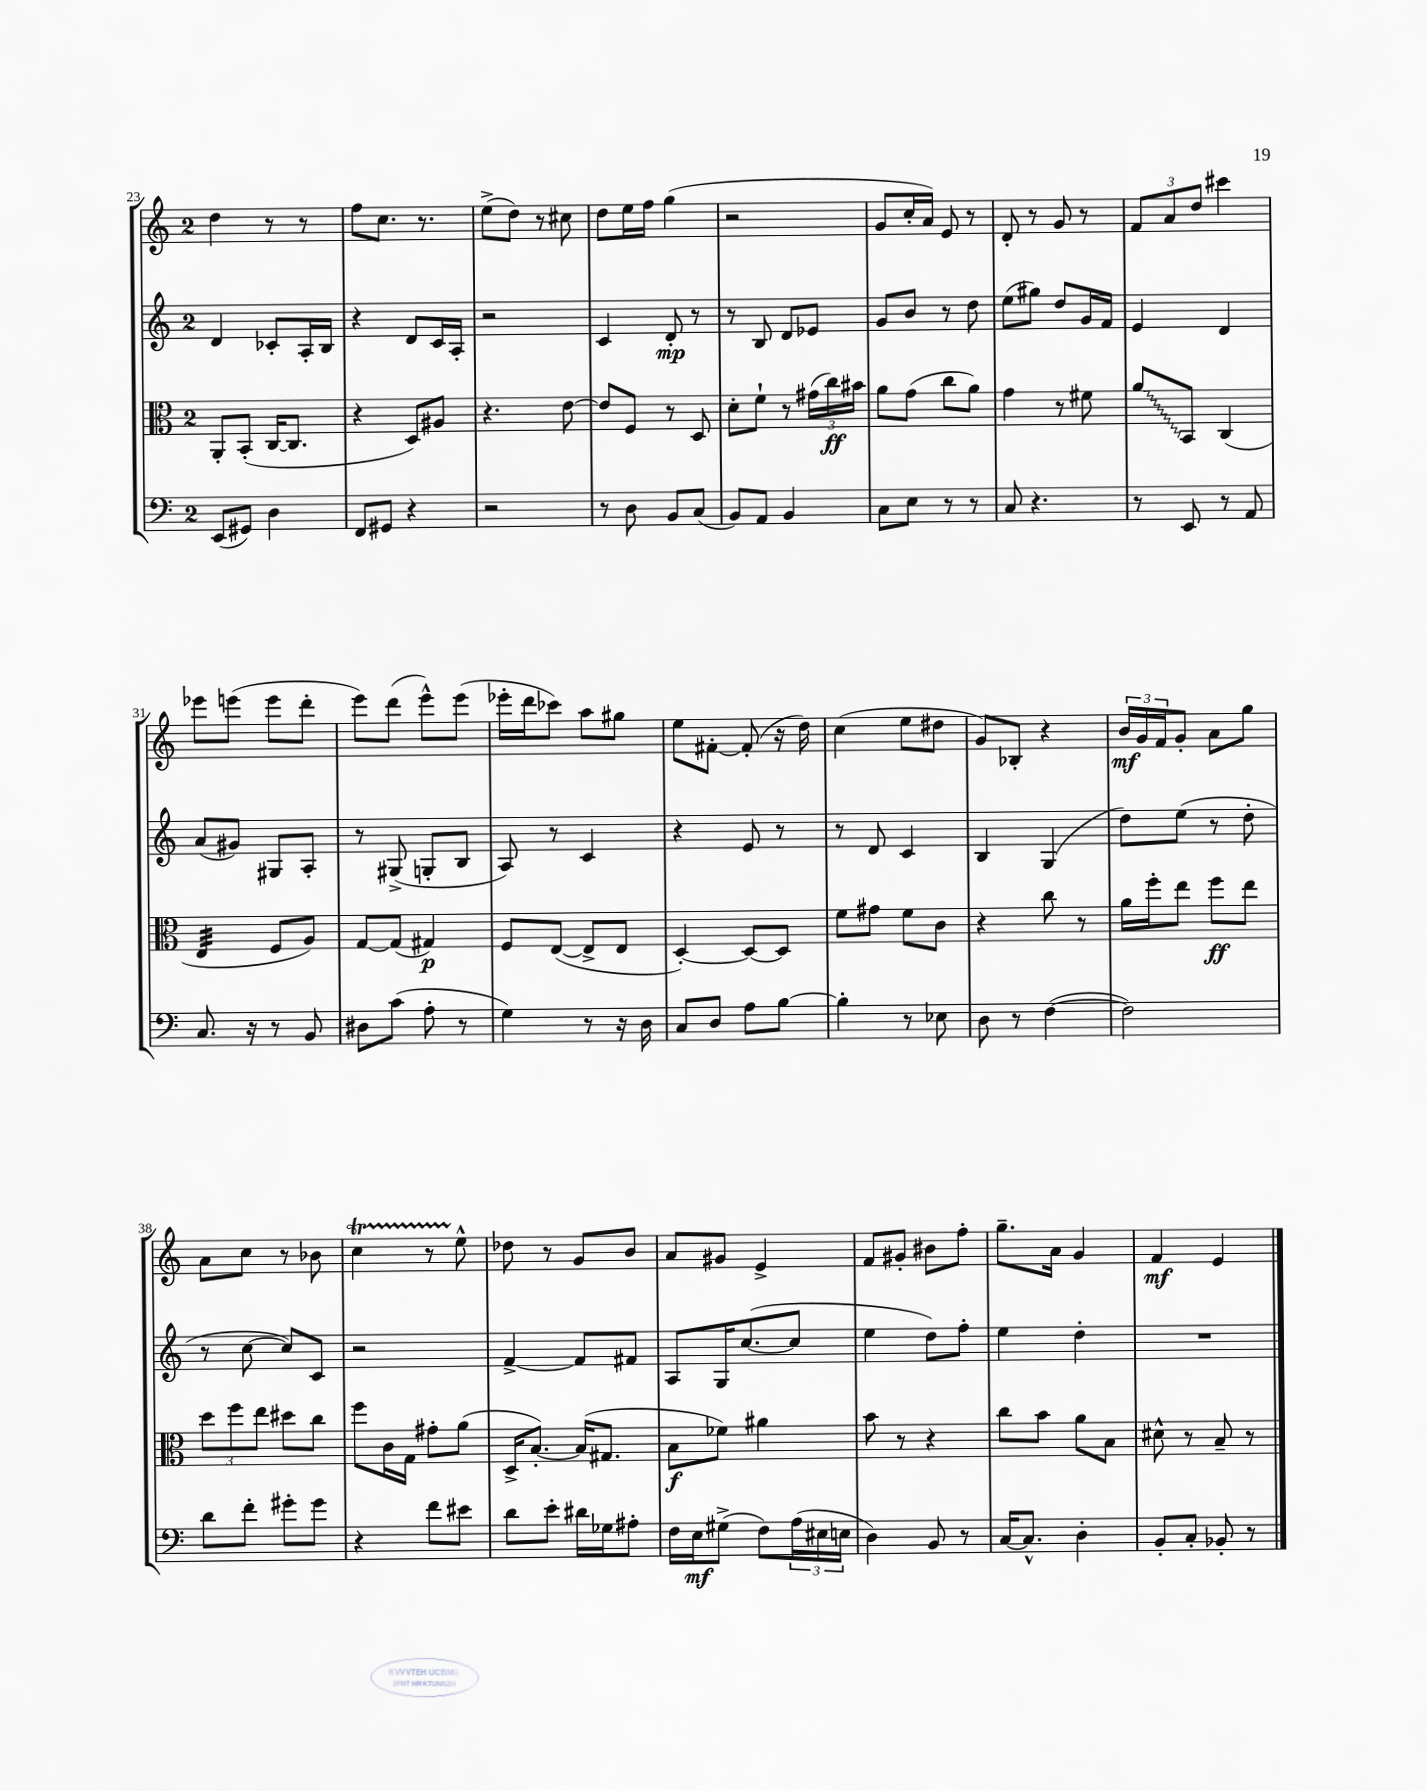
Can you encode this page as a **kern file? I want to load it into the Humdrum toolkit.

**kern	**kern	**kern	**kern
*staff4	*staff3	*staff2	*staff1
*clefF4	*clefC3	*clefG2	*clefG2
*k[]	*k[]	*k[]	*k[]
*M2/4	*M2/4	*M2/4	*M2/4
(8EE	8AA'	4d	4dd
8GG#)	(8BB'	.	.
4D	[16C	8c-'	8r
.	8.C]	.	.
.	.	16A'	8r
.	.	16B	.
=	=	=	=
8FF	4r	4r	8ff
8GG#	.	.	8.cc
4r	8D)	8d	.
.	.	.	8.r
.	8A#	16c	.
.	.	16A'	.
=	=	=	=
2r	4.r	2r	(8ee^
.	.	.	8dd)
.	.	.	8r
.	[8e	.	8cc#
=	=	=	=
8r	8e]	4c	8dd
8D	8F	.	16ee
.	.	.	16ff
8BB	8r	8d'	(4gg
(8C	8D	8r	.
=	=	=	=
8BB)	8d'	8r	2r
8AA	8f`	8B	.
4BB	8r	8d	.
.	(24g#	8e-	.
.	24cc)	.	.
.	24b#	.	.
=	=	=	=
8C	8a	8g	8g
8E	(8g	8b	16cc'
.	.	.	16a)
8r	8cc	8r	8e
8r	8a)	8dd	8r
=	=	=	=
8C	4g	(8ee	8d'
4.r	.	8gg#)	8r
.	8r	8dd	8g
.	8f#	16g	8r
.	.	16f	.
=	=	=	=
8r	8a	4e	12f
.	.	.	12a
8EE	8BB	.	.
.	.	.	12dd
8r	(4C	4d	4ccc#
8AA	.	.	.
=	=	=	=
8.C	4E	(8a	8eee-
.	.	8g#)	(8eee
16r	.	.	.
8r	8F	8G#	8eee
8BB	8A)	8A'	8ddd'
=	=	=	=
8D#	[8G	8r	8eee)
(8c	(8G]	(8G#^	(8ddd
8A'	4G#)	8G'	8eee^^)
8r	.	8B	(8eee
=	=	=	=
4G)	8F	8A)	16eee-'
.	.	.	16ddd
.	([8E	8r	8ccc-)
8r	8E^]	4c	8aa
16r	8E	.	8gg#
16D	.	.	.
=	=	=	=
8C	[4D')	4r	8ee
8D	.	.	[8f#'
8A	8D_	8e	(8f#']
[8B	8D]	8r	16r
.	.	.	16dd)
=	=	=	=
4B']	8f	8r	(4cc
.	8g#	8d	.
8r	8f	4c	8ee
8E-	8c	.	8dd#
=	=	=	=
8D	4r	4B	8g)
8r	.	.	8B-'
([4F	8cc	(4G	4r
.	8r	.	.
=	=	=	=
2F])	16a	8dd)	24b
.	.	.	24g
.	16ff'	.	.
.	.	.	24f
.	8ee	(8ee	8g'
.	8ff	8r	8a
.	8ee	8dd'	8gg
=	=	=	=
8d	12dd	8r	8a
.	12ff	.	.
8f'	.	[8cc	8cc
.	12ee	.	.
8g#'	8dd#	8cc])	8r
8g#	8cc	8c	8b-
=	=	=	=
4r	8ff	2r	4cc
.	16c	.	.
.	16G	.	.
8f	8g#'	.	8r
8e#	(8a	.	8ee^^
=	=	=	=
8d	16D^	[4f^	8dd-
.	[8.B')	.	.
8e'	.	.	8r
16d#	(16B]	8f]	8g
16G-	8.G#	.	.
8A#'	.	8f#	8b
=	=	=	=
16F	8B	8A	8a
16E	.	.	.
(8G#^	8f-)	16G	8g#
.	.	([8.cc	.
8F)	4a#	.	4e^
(24A	.	8cc]	.
24E#	.	.	.
24E	.	.	.
=	=	=	=
4D)	8b	4ee	8f
.	8r	.	8g#'
8BB	4r	8dd)	8b#
8r	.	8ff'	8ff'
=	=	=	=
[16C	8cc	4ee	8.gg~
8.C^^]	.	.	.
.	8b	.	.
.	.	.	16a
4D'	8a	4dd'	4g
.	8B	.	.
=	=	=	=
8BB'	8d#^^	2r	4f
8C'	8r	.	.
8BB-'	8B~	.	4e
8r	8r	.	.
==	==	==	==
*-	*-	*-	*-
